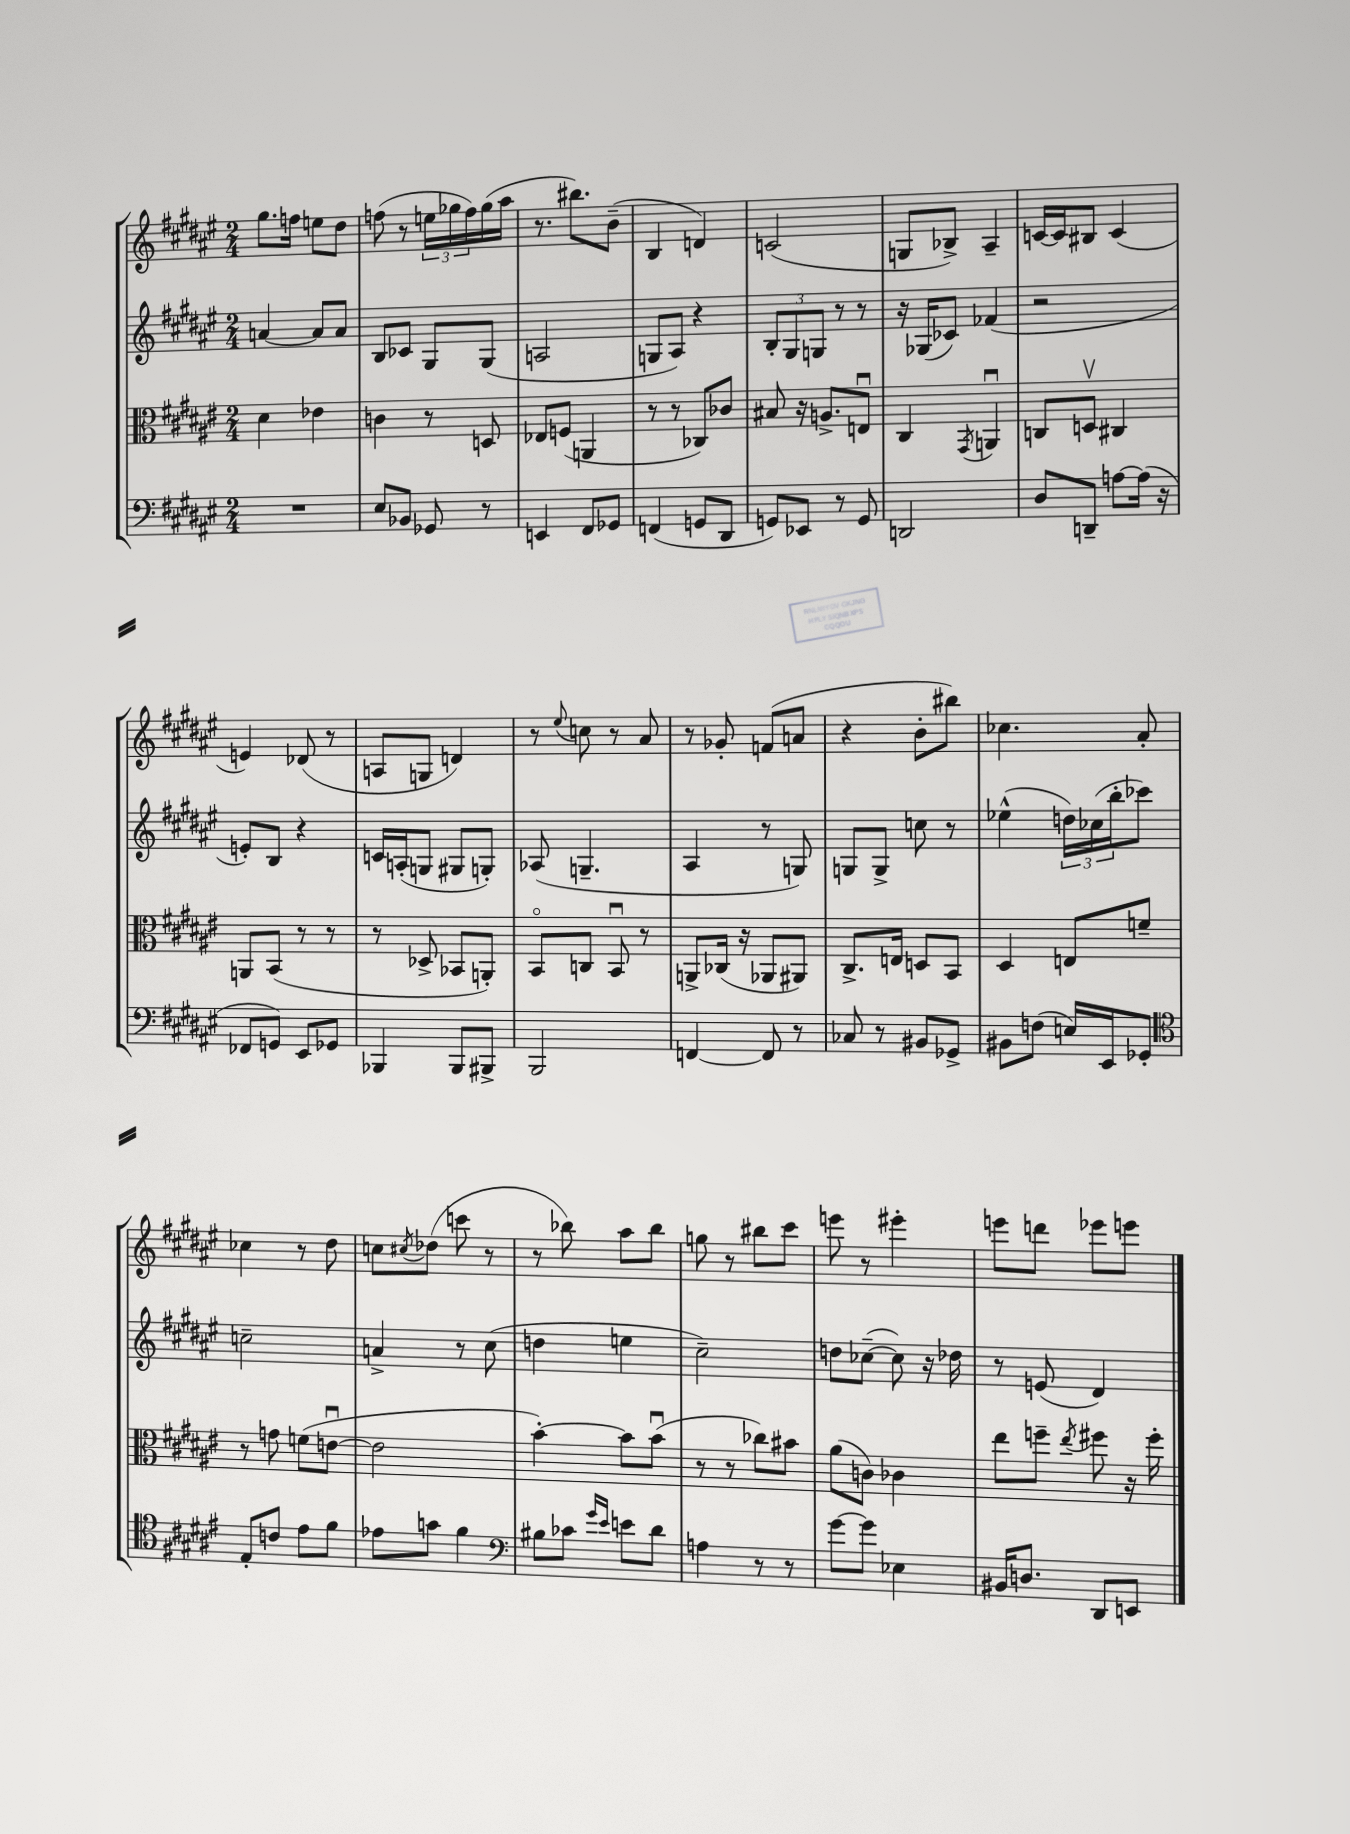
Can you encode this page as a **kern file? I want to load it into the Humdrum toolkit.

**kern	**kern	**kern	**kern
*staff4	*staff3	*staff2	*staff1
*clefF4	*clefC3	*clefG2	*clefG2
*k[f#c#g#d#a#e#]	*k[f#c#g#d#a#e#]	*k[f#c#g#d#a#e#]	*k[f#c#g#d#a#e#]
*M2/4	*M2/4	*M2/4	*M2/4
2r	4d#\	[4a/	8.gg#\L
.	.	.	16ff\Jk
.	4e-\	8a/]L	8ee\L
.	.	8a/J	8dd#\J
=	=	=	=
8E#/L	4c\	8B/L	(8ff\
8BB-/J	.	8c-/J	8r
8GG-/	8r	8G#/L	24ee\LL
.	.	.	24gg-\
.	.	.	24ff\)
8r	8D/	(8G#/J	(16gg-\
.	.	.	16aa#\JJ
=	=	=	=
4EE/	8E-/L	2A/	8.r
.	(8F/J	.	.
.	.	.	8.bb#\L)
8FF#/L	4AA/	.	.
8GG-/J	.	.	(8b~\J
=	=	=	=
(4FF/	8r	8G/L	4B/
.	8r	8A#/J)	.
8GG/L	8C-/L)	4r	4d/)
8DD#/J	8c-/J	.	.
=	=	=	=
8GG/L)	8B#/	12B'/L	(2c/
.	.	12G#/	.
8EE-/J	16r	.	.
.	.	12G/J	.
.	8.A^/L	.	.
8r	.	8r	.
8GG/	8Eu/J	8r	.
=	=	=	=
2DD/	4C#/	16r	8G/L
.	.	(16G-/LK	.
.	.	8c-/J)	8B-^/J)
.	8qGG#/	.	.
.	4AAu/	(4f-/	4A#~/
=	=	=	=
8D#/L	8C/L	2r	[16c/LL
.	.	.	16c/]J
8DD~/J	8Dv/J	.	8B#/J
[8A\L	4C#/	.	(4c/
(16A\]Jk	.	.	.
16r	.	.	.
=	=	=	=
8FF-/L	8AA/L	8e'/L)	4e/)
8GG/J)	(8BB/J	8B/J	.
8EE#/L	8r	4r	(8d-/
8GG-/J	8r	.	8r
=	=	=	=
4BBB-/	8r	16c/LL	8A/L
.	.	(16A'/J	.
.	8D-^/	8G/J	8G/J
8BBB-/L	8BB-/L	8G#/L	4d/)
8BBB#^/J	8AA'/J)	8G'/J)	.
=	=	=	=
2BBB/	8BBo/L	(8A-/	8r
.	.	.	8qqee#/
.	8C/J	4.G~/	8cc\
.	8BBu/	.	8r
.	8r	.	8a#/
=	=	=	=
[4FF/	8AA^/L	4A#/	8r
.	(16C-/Jk	.	8g-'/
.	16r	.	.
8FF/]	8AA-/L	8r	(8f/L
8r	8AA#/J)	8G/)	8a/J
=	=	=	=
8C-/	8.C#^/L	8G/L	4r
8r	.	8G^/J	.
.	16E/Jk	.	.
8BB#/L	8D/L	8cc\	8b'\L
8GG-^/J	8BB/J	8r	8bb#\J)
=	=	=	=
8BB#\L	4D#/	(4ee-^^\	4.cc-\
(8F\J	.	.	.
16E/LL)	8E/L	24dd\LL)	.
.	.	(24cc-\	.
16EE#/J	.	.	.
.	.	24bb'\J	.
8GG-'/J	8f~/J	8ccc-\J)	8a#'/
=	=	=	=
*clefC4	*	*	*
8E#'/L	8r	2cc~\	4cc-\
8c/J	8g\	.	.
8e#\L	(8f\L	.	8r
8f#\J	[8eu\J	.	8dd#\
=	=	=	=
8e-\L	2e\]	4a^/	8cc\L
.	.	.	8qcc#/
8g\J	.	.	(8dd-\J
4f#\	.	8r	8ccc\
.	.	(8cc#\	8r
=	=	=	=
*clefF4	*	*	*
8B#\L	[4b'\)	4dd\	8r
8c-\J	.	.	8bb-\)
16qqg#/LL	.	.	.
16qqe#/JJ	.	.	.
8e\L	8b\]L	4ee\	8aa#\L
8d#\J	(8bu\J	.	8bb-\J
=	=	=	=
4A\	8r	2cc#~\)	8gg\
.	8r	.	8r
8r	8cc-\L)	.	8bb#\L
8r	8b#\J	.	8ccc#\J
=	=	=	=
[8g#\L	(8a#\L	8dd\L	8eee\
8g#\]J	8c\J)	([8cc-~\J	8r
4E-\	4c-\	8cc-\])	4eee#'\
.	.	16r	.
.	.	16dd-\	.
=	=	=	=
16BB#/LK	8ee#\L	8r	8eee\L
8.D/J	.	.	.
.	8ff~\J	(8e/	8ddd\J
.	8qee#/	.	.
8DD#/L	8ff#\	4d#/)	8eee-\L
8EE/J	16r	.	8eee\J
.	16ff#'\	.	.
==	==	==	==
*-	*-	*-	*-
